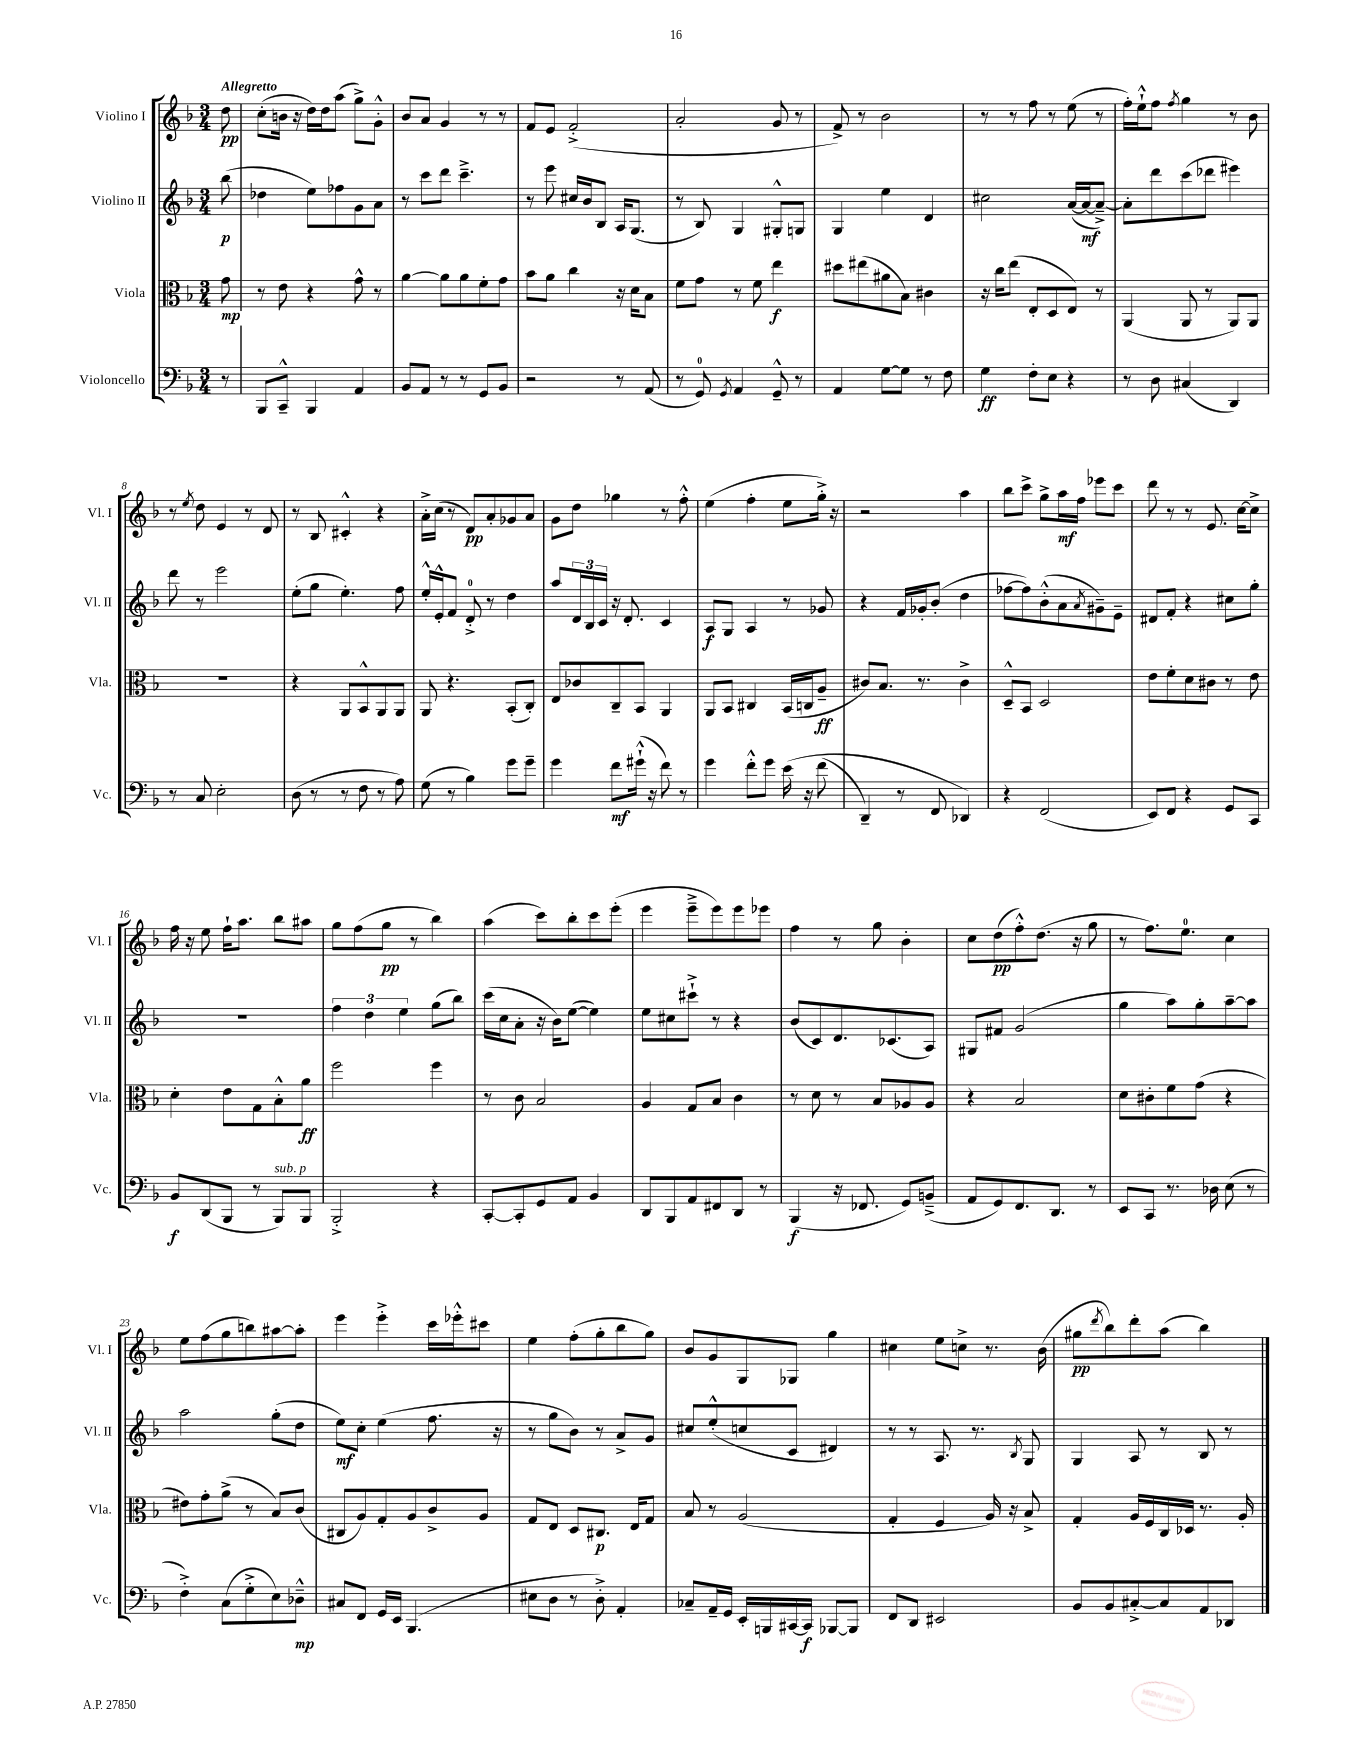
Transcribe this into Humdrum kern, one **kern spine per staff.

**kern	**dynam	**kern	**dynam	**kern	**dynam	**kern	**dynam
*part4	*part4	*part3	*part3	*part2	*part2	*part1	*part1
*staff4	*staff4	*staff3	*staff3	*staff2	*staff2	*staff1	*staff1
*I"Violoncello	*	*I"Viola	*	*I"Violino II	*	*I"Violino I	*
*I'Vc.	*	*I'Vla.	*	*I'Vl. II	*	*I'Vl. I	*
*clefF4	*	*clefC3	*	*clefG2	*	*clefG2	*
*k[b-]	*	*k[b-]	*	*k[b-]	*	*k[b-]	*
*M3/4	*	*M3/4	*	*M3/4	*	*M3/4	*
=	=	=	=	=	=	=	=
!	!	!	!	!	!	!LO:TX:a:B:t=Allegretto	!
8r	.	8g\	mp	(8bb-\	p	8dd\	pp
=1	=1	=1	=1	=1	=1	=1	=1
8BBB-/L	.	8r	.	4dd-X\	.	(8cc'\L	.
8CC~^^/J	.	8e\	.	.	.	16bn\Jk	.
.	.	.	.	.	.	16r	.
4BBB-/	.	4r	.	8ee\L)	.	16dd\LL)	.
.	.	.	.	.	.	16dd\J	.
.	.	.	.	8ff-X\	.	(8aa\J	.
4AA/	.	8g^^\	.	8g\	.	8gg^\L)	.
.	.	8r	.	8a\J	.	8g'^^\J	.
=2	=2	=2	=2	=2	=2	=2	=2
8BB-/L	.	[4a\	.	8r	.	8b-/L	.
8AA/J	.	.	.	8ccc\L	.	8a/J	.
8r	.	8a\L]	.	8ddd\J	.	4g/	.
8r	.	8a\	.	4.ccc~^\	.	.	.
8GG/L	.	8f'\	.	.	.	8r	.
8BB-/J	.	8g\J	.	.	.	8r	.
=3	=3	=3	=3	=3	=3	=3	=3
2r	.	8b-\L	.	8r	.	8f/L	.
.	.	8a\J	.	8eee\	.	8e/J	.
.	.	4cc\	.	16cc#X/LL	.	(2f'^/	.
.	.	.	.	16b-/J	.	.	.
.	.	.	.	8B-/J	.	.	.
8r	.	16r	.	16A/KL	.	.	.
.	.	16d\KL	.	(8.G/J	.	.	.
(8AA/	.	8B-\J	.	.	.	.	.
=4	=4	=4	=4	=4	=4	=4	=4
8r	.	8f\L	.	8r	.	2a'/	.
8GG/)	.	8g\J	.	8B-/)	.	.	.
8qGG/	.	.	.	.	.	.	.
4AA/	.	8r	.	4G/	.	.	.
.	.	8f\	.	.	.	.	.
8GG~^^/	.	4ee\	f	8G#X'^^/L	.	8g/	.
8r	.	.	.	8Gn/J	.	8r	.
=5	=5	=5	=5	=5	=5	=5	=5
4AA/	.	8dd#X\L	.	4G/	.	8f^/)	.
.	.	(8ee#X\	.	.	.	8r	.
[8G\L	.	8a#X\	.	4ee\	.	2b-\	.
8G\J]	.	8B-\J)	.	.	.	.	.
8r	.	4c#X\	.	4d/	.	.	.
8F\	.	.	.	.	.	.	.
=6	=6	=6	=6	=6	=6	=6	=6
4G\	ff	16r	.	2cc#X\	.	8r	.
.	.	16cc\KL	.	.	.	.	.
.	.	(8ee\J	.	.	.	8r	.
8F'\L	.	8E'/L	.	.	.	8ff\	.
8E\J	.	8D/	.	.	.	8r	.
4r	.	8E/J)	.	([16a/LL	.	(8ee\	.
.	.	.	.	16a/J_	mf	.	.
.	.	8r	.	8a~^/J_)	.	8r	.
=7	=7	=7	=7	=7	=7	=7	=7
8r	.	(4AA/	.	8a'\L]	.	16ff'\LL)	.
.	.	.	.	.	.	16ee`^^\J	.
8D\	.	.	.	8ddd\	.	8ff\J	.
.	.	.	.	.	.	8qff/	.
(4C#X/	.	8AA/	.	(8ccc\	.	4gg\	.
.	.	8r	.	8ddd-X\J	.	.	.
4DD/)	.	8AA/L)	.	4eee#X\)	.	8r	.
.	.	8AA/J	.	.	.	8b-\	.
!!LO:LB:g=z
=8	=8	=8	=8	=8	=8	=8	=8
8r	.	2.r	.	8ddd\	.	8r	.
.	.	.	.	.	.	8qee/	.
8C/	.	.	.	8r	.	8dd\	.
2E'\	.	.	.	2eee\	.	4e/	.
.	.	.	.	.	.	8r	.
.	.	.	.	.	.	8d/	.
=9	=9	=9	=9	=9	=9	=9	=9
(8D\	.	4r	.	(8ee'\L	.	8r	.
8r	.	.	.	8gg\J	.	8B-/	.
8r	.	8AA/L	.	4.ee'\)	.	4c#X'^^/	.
8F\	.	8BB-^^/	.	.	.	.	.
8r	.	8AA/	.	.	.	4r	.
8A\)	.	8AA/J	.	8ff\	.	.	.
=10	=10	=10	=10	=10	=10	=10	=10
(8G\	.	8AA/	.	16ee'^^/LL	.	16a'^\LL	.
.	.	.	.	16e'^^/J	.	(16cc\JJ	.
8r	.	4.r	.	8f/J	.	8r	.
4B-\)	.	.	.	8d'^/	.	8d/L)	pp
.	.	.	.	8r	.	8a'/	.
8g\L	.	(8BB-'/L	.	4dd\	.	8g-X/	.
8g~\J	.	8C'/J)	.	.	.	8a/J	.
=11	=11	=11	=11	=11	=11	=11	=11
4g\	.	8E/L	.	8aa/L	.	8g\L	.
.	.	8c-X/	.	24d/L	.	8dd\J	.
.	.	.	.	24B-/	.	.	.
.	.	.	.	24c/JJ	.	.	.
8f\L	mf	8C~/	.	16r	.	4gg-X\	.
.	.	.	.	8.d'/	.	.	.
(16g#X`^^\Jk	.	8BB-/J	.	.	.	.	.
16r	.	.	.	.	.	.	.
8f\)	.	4AA/	.	4c/	.	8r	.
8r	.	.	.	.	.	8ff'^^\	.
=12	=12	=12	=12	=12	=12	=12	=12
4g\	.	8AA/L	.	8A/L	f	(4ee\	.
.	.	8BB-/J	.	8G/J	.	.	.
8f'^^\L	.	4C#X/	.	4A/	.	4ff'\	.
8g\J	.	.	.	.	.	.	.
(16e\	.	(16BB-/LL	.	8r	.	8ee\L	.
16r	.	16Cn/J	.	.	.	.	.
(8f\	.	8A~/J	ff	8g-X/	.	16gg'^\Jk)	.
.	.	.	.	.	.	16r	.
=13	=13	=13	=13	=13	=13	=13	=13
4DD~/)	.	8c#X/L)	.	4r	.	2r	.
.	.	8.B-/J	.	.	.	.	.
8r	.	.	.	16f/LL	.	.	.
.	.	8.r	.	16g-X'/J	.	.	.
8FF/	.	.	.	(8b-'/J	.	.	.
4DD-X/)	.	4c#^\	.	4dd\	.	4aa\	.
=14	=14	=14	=14	=14	=14	=14	=14
4r	.	8D~^^/L	.	[8ff-X\L	.	8bb-\L	.
.	.	8BB-/J	.	8ff-\])	.	8ccc^\J	.
(2FF/	.	2D/	.	(8b-'^^\	.	8gg^\L	.
.	.	.	.	8a\	.	16aa\L	mf
.	.	.	.	.	.	16ff\JJ	.
.	.	.	.	8qa/	.	.	.
.	.	.	.	8g#X~\)	.	8eee-X\L	.
.	.	.	.	8e~\J	.	8ccc\J	.
=15	=15	=15	=15	=15	=15	=15	=15
8EE/L)	.	8e\L	.	8d#X/L	.	8ddd\	.
8FF/J	.	8f'\	.	8f'/J	.	8r	.
4r	.	8d\	.	4r	.	8r	.
.	.	8c#X\J	.	.	.	8.e/	.
8GG/L	.	8r	.	8cc#X\L	.	.	.
.	.	.	.	.	.	[16cc\KL	.
8CC/J	.	8e\	.	8gg'\J	.	8cc^\J]	.
!!LO:LB:g=z
=16	=16	=16	=16	=16	=16	=16	=16
8BB-/L	f	4d'\	.	2.r	.	16ff\	.
.	.	.	.	.	.	16r	.
(8DD/	.	.	.	.	.	8ee\	.
8BBB-/J	.	8e\L	.	.	.	16ff`\KL	.
.	.	.	.	.	.	8.aa\J	.
8r	.	8G\	.	.	.	.	.
!LO:TX:a:i:t=sub. p	!	!	!	!	!	!	!
8BBB-/L)	.	8B-'^^\	.	.	.	8bb-\L	.
8BBB-/J	.	8a\J	ff	.	.	8aa#X\J	.
=17	=17	=17	=17	=17	=17	=17	=17
2BBB-'^/	.	2ff\	.	6ff\	.	8gg\L	.
.	.	.	.	.	.	(8ff\	.
.	.	.	.	6dd\	.	.	.
.	.	.	.	.	.	8gg\J	pp
.	.	.	.	6ee\	.	.	.
.	.	.	.	.	.	8r	.
4r	.	4ff\	.	(8gg\L	.	4bb-\)	.
.	.	.	.	8bb-\J)	.	.	.
=18	=18	=18	=18	=18	=18	=18	=18
[8CC'/L	.	8r	.	(16ccc\LL	.	(4aa\	.
.	.	.	.	16cc\J	.	.	.
8CC'/]	.	8c\	.	8a'\J	.	.	.
8GG/	.	2B-/	.	16r	.	8ccc\L)	.
.	.	.	.	16b-\KL)	.	.	.
8AA/J	.	.	.	([8ee\J	.	8bb-'\	.
4BB-/	.	.	.	4ee\])	.	8ccc\	.
.	.	.	.	.	.	(8eee'\J	.
=19	=19	=19	=19	=19	=19	=19	=19
8DD/L	.	4A/	.	8ee\L	.	4eee\	.
8BBB-/	.	.	.	8cc#X\	.	.	.
8AA/	.	8G/L	.	8ccc#X`^\J	.	8eee~^\L	.
8FF#X/	.	8B-/J	.	8r	.	8eee\)	.
8DD/J	.	4c\	.	4r	.	8eee\	.
8r	.	.	.	.	.	8eee-X\J	.
=20	=20	=20	=20	=20	=20	=20	=20
(4BBB-/	f	8r	.	(8b-/L	.	4ff\	.
.	.	8d\	.	8c/)	.	.	.
16r	.	8r	.	8.d/	.	8r	.
8.FF-X/	.	.	.	.	.	.	.
.	.	8B-/L	.	.	.	8gg\	.
.	.	.	.	(8.c-X/	.	.	.
8GG/L)	.	8A-X/	.	.	.	4b-'\	.
(8BBn~^/J	.	8A-/J	.	8A/J)	.	.	.
=21	=21	=21	=21	=21	=21	=21	=21
8AA/L	.	4r	.	8G#X/L	.	8cc\L	.
8GG/)	.	.	.	8f#X/J	.	(8dd\	pp
8.FF/	.	2B-/	.	(2g/	.	8ff'^^\)	.
.	.	.	.	.	.	(8.dd\J	.
8.DD/J	.	.	.	.	.	.	.
.	.	.	.	.	.	16r	.
8r	.	.	.	.	.	8gg\	.
=22	=22	=22	=22	=22	=22	=22	=22
8EE/L	.	8d\L	.	4gg\	.	8r	.
8CC/J	.	8c#X'\	.	.	.	8.ff\L)	.
8.r	.	8f\	.	8aa\L)	.	.	.
.	.	.	.	.	.	8.ee\J	.
.	.	(8g\J	.	8gg'\	.	.	.
16D-X\	.	.	.	.	.	.	.
(8E\	.	4r	.	[8aa~\	.	4cc\	.
8r	.	.	.	8aa\J]	.	.	.
!!LO:LB:g=z
=23	=23	=23	=23	=23	=23	=23	=23
4F'^\)	.	8e#X\L)	.	2aa\	.	8ee\L	.
.	.	8g'\	.	.	.	(8ff\	.
(8C\L	.	(8a^\J	.	.	.	8gg\	.
8G'^\	.	8r	.	.	.	8bbn\)	.
8E\)	.	8B-/L)	.	(8gg'\L	.	[8aa#X\	.
8D-X~^^\J	mp	(8c/J	.	8dd\J	.	8aa#'\J]	.
=24	=24	=24	=24	=24	=24	=24	=24
8C#X/L	.	8C#X/L	.	8ee\L)	mf	4eee\	.
8FF/J	.	8A/)	.	8cc'\J	.	.	.
16GG/LL	.	8G'/	.	(4ee\	.	4eee'^\	.
16EE/JJ	.	.	.	.	.	.	.
(4.BBB-/	.	8A/	.	.	.	.	.
.	.	8c^/	.	8.ff\	.	16ccc\LL	.
.	.	.	.	.	.	16eee-X'^^\J	.
.	.	8A/J	.	.	.	8ccc#X\J	.
.	.	.	.	16r	.	.	.
=25	=25	=25	=25	=25	=25	=25	=25
8E#X\L	.	8G/L	.	8r	.	4ee\	.
8D\J	.	8E/J	.	8gg\L	.	.	.
8r	.	8D/L	.	8b-\J)	.	(8ff'\L	.
8D'^\)	.	8.C#X/J	p	8r	.	8gg'\	.
4AA'/	.	.	.	8a^/L	.	8bb-\	.
.	.	16E/KL	.	.	.	.	.
.	.	8G/J	.	8g/J	.	8gg\J)	.
=26	=26	=26	=26	=26	=26	=26	=26
8C-X~/L	.	8B-/	.	8cc#X/L	.	8b-/L	.
16AA~/L	.	8r	.	(8ee'^^/	.	8g/	.
16GG/JJ	.	.	.	.	.	.	.
16EE'/LL	.	(2A/	.	8ccn/	.	8G/	.
16BBBn/	.	.	.	.	.	.	.
[16CC#X/	.	.	.	8c/J	.	8G-X/J	.
16CC#/JJ]	f	.	.	.	.	.	.
[8BBB-X/L	.	.	.	4d#X/)	.	4gg\	.
8BBB-/J]	.	.	.	.	.	.	.
=27	=27	=27	=27	=27	=27	=27	=27
8FF/L	.	4G'/	.	8r	.	4cc#X\	.
8DD/J	.	.	.	8r	.	.	.
2EE#X/	.	4F/	.	8.A/	.	8ee\L	.
.	.	.	.	.	.	8ccn^\J	.
.	.	.	.	8.r	.	.	.
.	.	16A/)	.	.	.	8.r	.
.	.	16r	.	.	.	.	.
.	.	.	.	8qB-/	.	.	.
.	.	8B-^/	.	8G/	.	.	.
.	.	.	.	.	.	(16b-\	.
=28	=28	=28	=28	=28	=28	=28	=28
8BB-/L	.	4G'/	.	4G/	.	8gg#X\L	pp
.	.	.	.	.	.	8qddd/	.
8BB-/	.	.	.	.	.	8bb-\)	.
[8C#X'^/	.	16A/LL	.	8A/	.	8ddd'\	.
.	.	16F/	.	.	.	.	.
8C#/]	.	16C/	.	8r	.	(8aa\J	.
.	.	16D-X/JJ	.	.	.	.	.
8AA/	.	8.r	.	8B-/	.	4bb-\)	.
8DD-X/J	.	.	.	8r	.	.	.
.	.	16A'/	.	.	.	.	.
==	==	==	==	==	==	==	==
*-	*-	*-	*-	*-	*-	*-	*-
